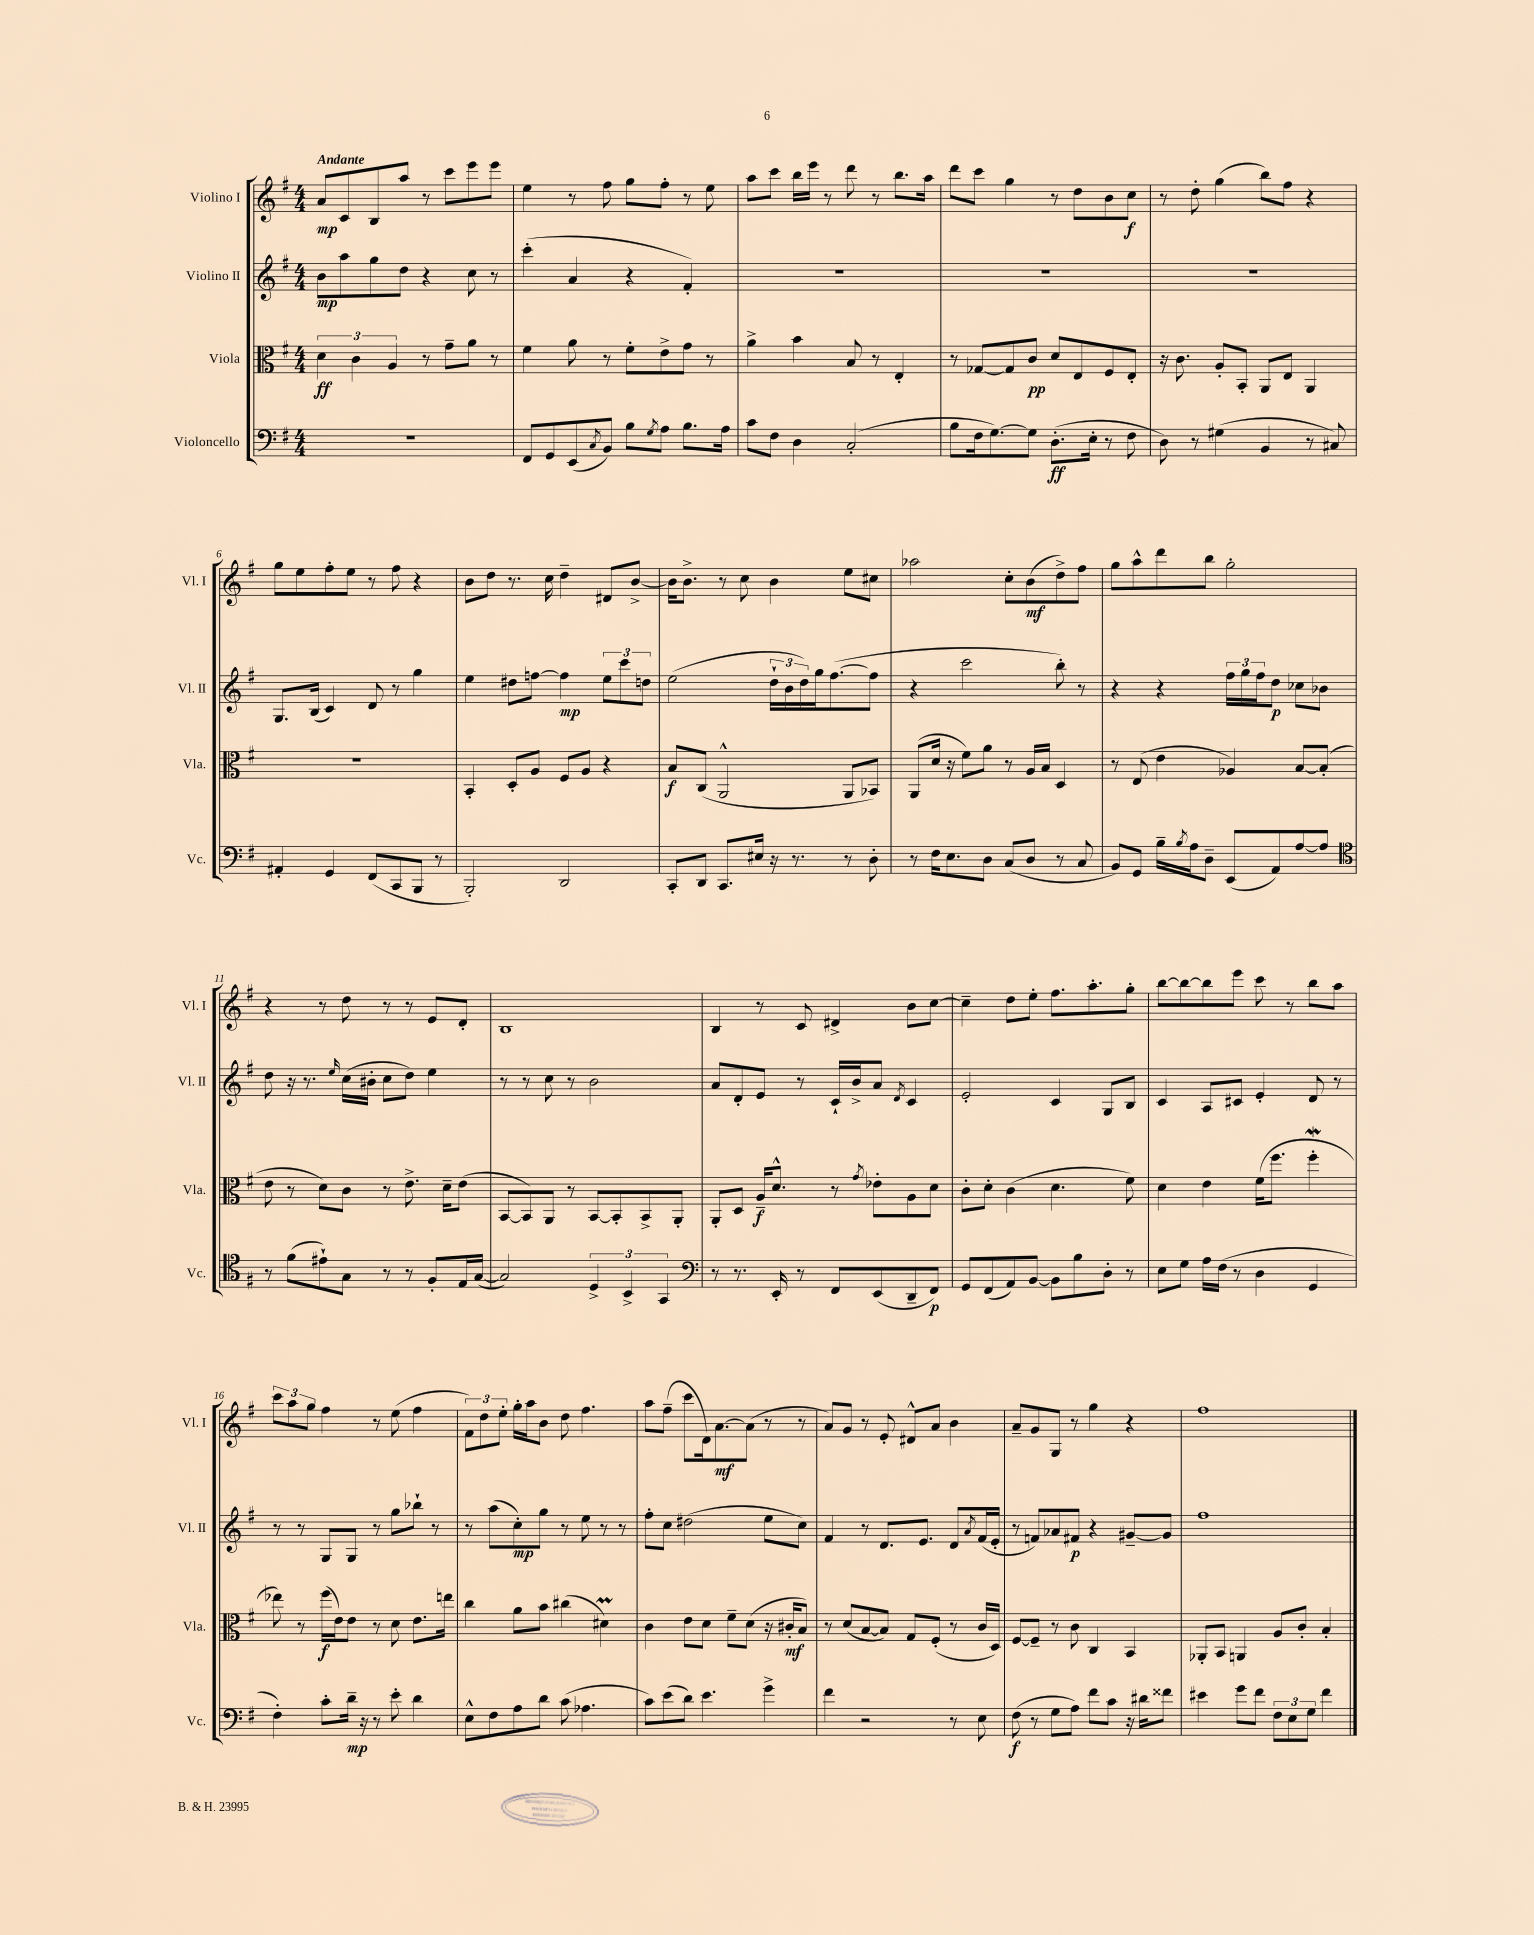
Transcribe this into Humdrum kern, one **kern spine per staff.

**kern	**dynam	**kern	**dynam	**kern	**dynam	**kern	**dynam
*part4	*part4	*part3	*part3	*part2	*part2	*part1	*part1
*staff4	*staff4	*staff3	*staff3	*staff2	*staff2	*staff1	*staff1
*I"Violoncello	*	*I"Viola	*	*I"Violino II	*	*I"Violino I	*
*I'Vc.	*	*I'Vla.	*	*I'Vl. II	*	*I'Vl. I	*
*clefF4	*	*clefC3	*	*clefG2	*	*clefG2	*
*k[f#]	*	*k[f#]	*	*k[f#]	*	*k[f#]	*
*M4/4	*	*M4/4	*	*M4/4	*	*M4/4	*
=1	=1	=1	=1	=1	=1	=1	=1
!	!	!	!	!	!	!LO:TX:a:B:t=Andante	!
1r	.	6d\	ff	8b\L	mp	8a/L	mp
.	.	.	.	8aa\	.	8c/	.
.	.	6c\	.	.	.	.	.
.	.	.	.	8gg\	.	8B/	.
.	.	6A/	.	.	.	.	.
.	.	.	.	8dd\J	.	8aa/J	.
.	.	8r	.	4r	.	8r	.
.	.	8g~\L	.	.	.	8ccc\L	.
.	.	8a\J	.	8cc\	.	8eee\	.
.	.	8r	.	8r	.	8eee\J	.
=2	=2	=2	=2	=2	=2	=2	=2
8FF#/L	.	4f#\	.	(4ccc'\	.	4ee\	.
8GG/	.	.	.	.	.	.	.
(8EE/	.	8a\	.	4a/	.	8r	.
8qC/	.	.	.	.	.	.	.
8BB/J)	.	8r	.	.	.	8ff#\	.
8B\L	.	8f#'\L	.	4r	.	8gg\L	.
8qG/	.	.	.	.	.	.	.
8A\J	.	8e^\	.	.	.	8ff#'\J	.
8.B\L	.	8g\J	.	4f#'/)	.	8r	.
.	.	8r	.	.	.	8ee\	.
16A\Jk	.	.	.	.	.	.	.
=3	=3	=3	=3	=3	=3	=3	=3
8c\L	.	4a^\	.	1r	.	8aa\L	.
8F#\J	.	.	.	.	.	8ccc\J	.
4D\	.	4b\	.	.	.	16bb\LL	.
.	.	.	.	.	.	16eee\JJ	.
.	.	.	.	.	.	8r	.
(2C'/	.	8B/	.	.	.	8ddd\	.
.	.	8r	.	.	.	8r	.
.	.	4E'/	.	.	.	8.bb\L	.
.	.	.	.	.	.	16aa\Jk	.
=4	=4	=4	=4	=4	=4	=4	=4
8B\L	.	8r	.	1r	.	8ddd\L	.
16F#\k	.	[8G-X/L	.	.	.	8ccc\J	.
[8.G\)	.	.	.	.	.	.	.
.	.	8G-/]	.	.	.	4gg\	.
8G\J]	.	8c/J	pp	.	.	.	.
(8.D'\L	ff	8d/L	.	.	.	8r	.
.	.	8E/	.	.	.	8dd\L	.
16E'\Jk	.	.	.	.	.	.	.
8r	.	8F#/	.	.	.	8b\	.
8F#\	.	8E'/J	.	.	.	8cc\J	f
=5	=5	=5	=5	=5	=5	=5	=5
8D\)	.	16r	.	1r	.	8r	.
.	.	8.c\	.	.	.	.	.
8r	.	.	.	.	.	8dd'\	.
(4G#X\	.	8A'/L	.	.	.	(4gg\	.
.	.	8BB'/J	.	.	.	.	.
4BB/	.	8AA/L	.	.	.	8bb\L)	.
.	.	8E/J	.	.	.	8ff#\J	.
8r	.	4AA/	.	.	.	4r	.
8C#X/)	.	.	.	.	.	.	.
!!LO:LB:g=z
=6	=6	=6	=6	=6	=6	=6	=6
4AA#X'/	.	1r	.	8.G/L	.	8gg\L	.
.	.	.	.	.	.	8ee\	.
.	.	.	.	(16B/Jk	.	.	.
4GG/	.	.	.	4c/)	.	8ff#'\	.
.	.	.	.	.	.	8ee\J	.
(8FF#/L	.	.	.	8d/	.	8r	.
8CC/	.	.	.	8r	.	8ff#\	.
8BBB/J	.	.	.	4gg\	.	4r	.
8r	.	.	.	.	.	.	.
=7	=7	=7	=7	=7	=7	=7	=7
2BBB'/)	.	4BB'/	.	4ee\	.	8b\L	.
.	.	.	.	.	.	8dd\J	.
.	.	8D'/L	.	8dd#X\L	.	8.r	.
.	.	8A/J	.	[8ffn\J	.	.	.
.	.	.	.	.	.	16cc\	.
2DD/	.	8F#/L	.	4ff\]	mp	4dd~\	.
.	.	8A/J	.	.	.	.	.
.	.	4r	.	12ee\L	.	8d#X/L	.
.	.	.	.	12ccc\	.	.	.
.	.	.	.	.	.	[8b^/J	.
.	.	.	.	12ddn\J	.	.	.
=8	=8	=8	=8	=8	=8	=8	=8
8CC'/L	.	8B/L	f	(2ee\	.	16b\KL]	.
.	.	.	.	.	.	8.b^\J	.
8DD/J	.	(8C/J	.	.	.	.	.
8.CC/L	.	2AA^^/	.	.	.	8r	.
.	.	.	.	.	.	8cc\	.
16E#X/Jk	.	.	.	.	.	.	.
16r	.	.	.	24dd`\LL	.	4b\	.
.	.	.	.	24b\	.	.	.
8.r	.	.	.	.	.	.	.
.	.	.	.	24dd\)	.	.	.
.	.	.	.	16gg\J	.	.	.
.	.	.	.	([8.ff#\	.	.	.
8r	.	8AA/L	.	.	.	8ee\L	.
8D'\	.	8BB-X/J)	.	8ff#\J]	.	8cc#X\J	.
=9	=9	=9	=9	=9	=9	=9	=9
8r	.	(8AA/L	.	4r	.	2aa-X\	.
16F#\KL	.	16d/Jk	.	.	.	.	.
8.E\	.	16r	.	.	.	.	.
.	.	8f#\L)	.	2ccc\	.	.	.
8D\J	.	8a\J	.	.	.	.	.
(8C/L	.	8r	.	.	.	8cc'\L	.
8D/J	.	16A/LL	.	.	.	(8b\	mf
.	.	16B/JJ	.	.	.	.	.
8r	.	4D/	.	8bb'\)	.	8dd^\)	.
8C/	.	.	.	8r	.	8ff#\J	.
=10	=10	=10	=10	=10	=10	=10	=10
8BB/L)	.	8r	.	4r	.	8gg\L	.
8GG/J	.	(8E/	.	.	.	8aa^^\	.
16B~\LL	.	4e\	.	4r	.	8ddd\	.
8qB/	.	.	.	.	.	.	.
16A\J	.	.	.	.	.	.	.
8D~\J	.	.	.	.	.	8bb\J	.
(8EE/L	.	4A-X/)	.	24ff#\LL	.	2gg'\	.
.	.	.	.	24gg\	.	.	.
.	.	.	.	24ff#\J	.	.	.
8AA/)	.	.	.	8dd\J	p	.	.
[8A/	.	[8B/L	.	8cc-X\L	.	.	.
8A/J]	.	(8B'/J]	.	8b-X\J	.	.	.
!!LO:LB:g=z
=11	=11	=11	=11	=11	=11	=11	=11
*clefC4	*	*	*	*	*	*	*
8r	.	8e\	.	8dd\	.	4r	.
(8f#\L	.	8r	.	16r	.	.	.
.	.	.	.	8.r	.	.	.
8e#X`\)	.	8d\L)	.	.	.	8r	.
.	.	.	.	16qqee/	.	.	.
8G\J	.	8c\J	.	(16cc\LL	.	8dd\	.
.	.	.	.	16b#X'\JJ	.	.	.
8r	.	8r	.	8cc\L	.	8r	.
8r	.	8.e^\	.	8dd\J)	.	8r	.
8F#'/L	.	.	.	4ee\	.	8e/L	.
.	.	16d~\KL	.	.	.	.	.
16E/L	.	(8e\J	.	.	.	8d'/J	.
([16G/JJ	.	.	.	.	.	.	.
=12	=12	=12	=12	=12	=12	=12	=12
2G/])	.	[8BB/L	.	8r	.	1B	.
.	.	8BB/])	.	8r	.	.	.
.	.	8AA/J	.	8cc\	.	.	.
.	.	8r	.	8r	.	.	.
6D^/	.	[8BB/L	.	2b\	.	.	.
.	.	8BB'/]	.	.	.	.	.
6BB^/	.	.	.	.	.	.	.
.	.	8BB^/	.	.	.	.	.
6GG/	.	.	.	.	.	.	.
.	.	8AA'/J	.	.	.	.	.
=13	=13	=13	=13	=13	=13	=13	=13
*clefF4	*	*	*	*	*	*	*
8r	.	8AA'/L	.	8a/L	.	4B/	.
8.r	.	8D/J	.	8d'/	.	.	.
.	.	16A~/KL	f	8e/J	.	8r	.
16EE'/	.	8.d^^/J	.	.	.	.	.
8r	.	.	.	8r	.	8c/	.
8FF#/L	.	8r	.	16c`/LL	.	4d#X^/	.
.	.	.	.	16b^/J	.	.	.
.	.	8qg/	.	.	.	.	.
(8EE/	.	8e-X'\L	.	8a/J	.	.	.
.	.	.	.	8qd/	.	.	.
8DD~/	.	8A\	.	4c/	.	8b\L	.
8FF#/J)	p	8d\J	.	.	.	[8cc\J	.
=14	=14	=14	=14	=14	=14	=14	=14
8GG/L	.	8c'\L	.	2e'/	.	4cc~\]	.
(8FF#/	.	8d'\J	.	.	.	.	.
8AA/)	.	(4c\	.	.	.	8dd\L	.
[8BB/J	.	.	.	.	.	8ee'\J	.
8BB\L]	.	4.d\	.	4c/	.	8.ff#\L	.
8B\	.	.	.	.	.	.	.
.	.	.	.	.	.	8.aa'\	.
8D'\J	.	.	.	8G/L	.	.	.
8r	.	8f#\)	.	8B/J	.	8gg'\J	.
=15	=15	=15	=15	=15	=15	=15	=15
8E\L	.	4d\	.	4c/	.	[8bb\L	.
8G\J	.	.	.	.	.	8bb\_	.
16A\LL	.	4e\	.	8A/L	.	8bb\]	.
(16F#\JJ	.	.	.	.	.	.	.
8r	.	.	.	8c#X/J	.	8eee\J	.
4D\	.	(16f#\KL	.	4e'/	.	8ccc\	.
.	.	8.ff#\J	.	.	.	.	.
.	.	.	.	.	.	8r	.
4GG/	.	4ff#W'\	.	8d/	.	8bb\L	.
.	.	.	.	8r	.	8aa\J	.
!!LO:LB:g=z
=16	=16	=16	=16	=16	=16	=16	=16
4F#'\)	.	8ee-X\)	.	8r	.	12ccc\L	.
.	.	.	.	.	.	12aa\	.
.	.	8r	.	8r	.	.	.
.	.	.	.	.	.	12gg\J	.
8c'\L	.	(16ff#\LL	f	8G/L	.	4ff#\	.
.	.	16e\J)	.	.	.	.	.
16d~\Jk	mp	8e\J	.	8G/J	.	.	.
16r	.	.	.	.	.	.	.
8r	.	8r	.	8r	.	8r	.
8e'\	.	8d\	.	8gg\L	.	(8ee\	.
4d\	.	8.e\L	.	8bb-X`\J	.	4ff#\	.
.	.	.	.	8r	.	.	.
.	.	16een\Jk	.	.	.	.	.
=17	=17	=17	=17	=17	=17	=17	=17
8E^^\L	.	4cc\	.	8r	.	12f#\L)	.
.	.	.	.	.	.	12dd\	.
8F#\	.	.	.	(8aa\L	.	.	.
.	.	.	.	.	.	12ee'\J	.
8A\	.	8a\L	.	8cc'\)	mp	16gg'\LL	.
.	.	.	.	.	.	16aa\J	.
8d\J	.	8b\J	.	8gg\J	.	8b\J	.
(8c\	.	(4cc#X\	.	8r	.	8dd\	.
4.A-X\	.	.	.	8ee\	.	4.ff#\	.
.	.	4d#Xm\)	.	8r	.	.	.
.	.	.	.	8r	.	.	.
=18	=18	=18	=18	=18	=18	=18	=18
8c\L)	.	4c\	.	8ff#'\L	.	8aa\L	.
(8e\	.	.	.	8cc\J	.	(8ff#~\J	.
8d\J)	.	8e\L	.	(2dd#X\	.	8ccc\L	.
4.e\	.	8d\J	.	.	.	16d\k)	.
.	.	.	.	.	.	[8.a\	mf
.	.	8f#~\L	.	.	.	.	.
.	.	(8d\J	.	.	.	(8a\J]	.
4g^\	.	16r	.	8ee\L	.	8r	.
.	.	16c#X'/KL	mf	.	.	.	.
.	.	8B/J)	.	8cc\J)	.	8r	.
=19	=19	=19	=19	=19	=19	=19	=19
4f#\	.	8r	.	4f#/	.	8a/L)	.
.	.	(8d/L	.	.	.	8g/J	.
2r	.	[8B/	.	8r	.	8r	.
.	.	8B/J])	.	8.d/L	.	8e'/	.
.	.	8G/L	.	.	.	8d#X^^/L	.
.	.	.	.	8.e/J	.	.	.
.	.	(8F#'/J	.	.	.	8a/J	.
8r	.	8r	.	8d/L	.	4b\	.
.	.	.	.	8qa/	.	.	.
8E\	.	16c/LL	.	(16f#/L	.	.	.
.	.	16D/JJ)	.	16e'/JJ	.	.	.
=20	=20	=20	=20	=20	=20	=20	=20
(8F#\	f	[8F#/L	.	8r	.	8a~/L	.
8r	.	8F#~/J]	.	8fn/L)	.	8g/	.
8G\L	.	8r	.	8a-X/	.	8G/J	.
8A\J)	.	8c\	.	8f#X/J	p	8r	.
8f#\L	.	4C/	.	4r	.	4gg\	.
8c\J	.	.	.	.	.	.	.
16r	.	4BB/	.	[8g#X~/L	.	4r	.
16d#X\KL	.	.	.	.	.	.	.
8f##X\J	.	.	.	8g#/J]	.	.	.
=21	=21	=21	=21	=21	=21	=21	=21
4e#X\	.	8AA-X'/L	.	1ff#	.	1ff#	.
.	.	8BB/J	.	.	.	.	.
8g\L	.	4AAn/	.	.	.	.	.
8f#\J	.	.	.	.	.	.	.
12F#\L	.	8A/L	.	.	.	.	.
12E\	.	.	.	.	.	.	.
.	.	8c'/J	.	.	.	.	.
12G\J	.	.	.	.	.	.	.
4f#\	.	4B'/	.	.	.	.	.
==	==	==	==	==	==	==	==
*-	*-	*-	*-	*-	*-	*-	*-
